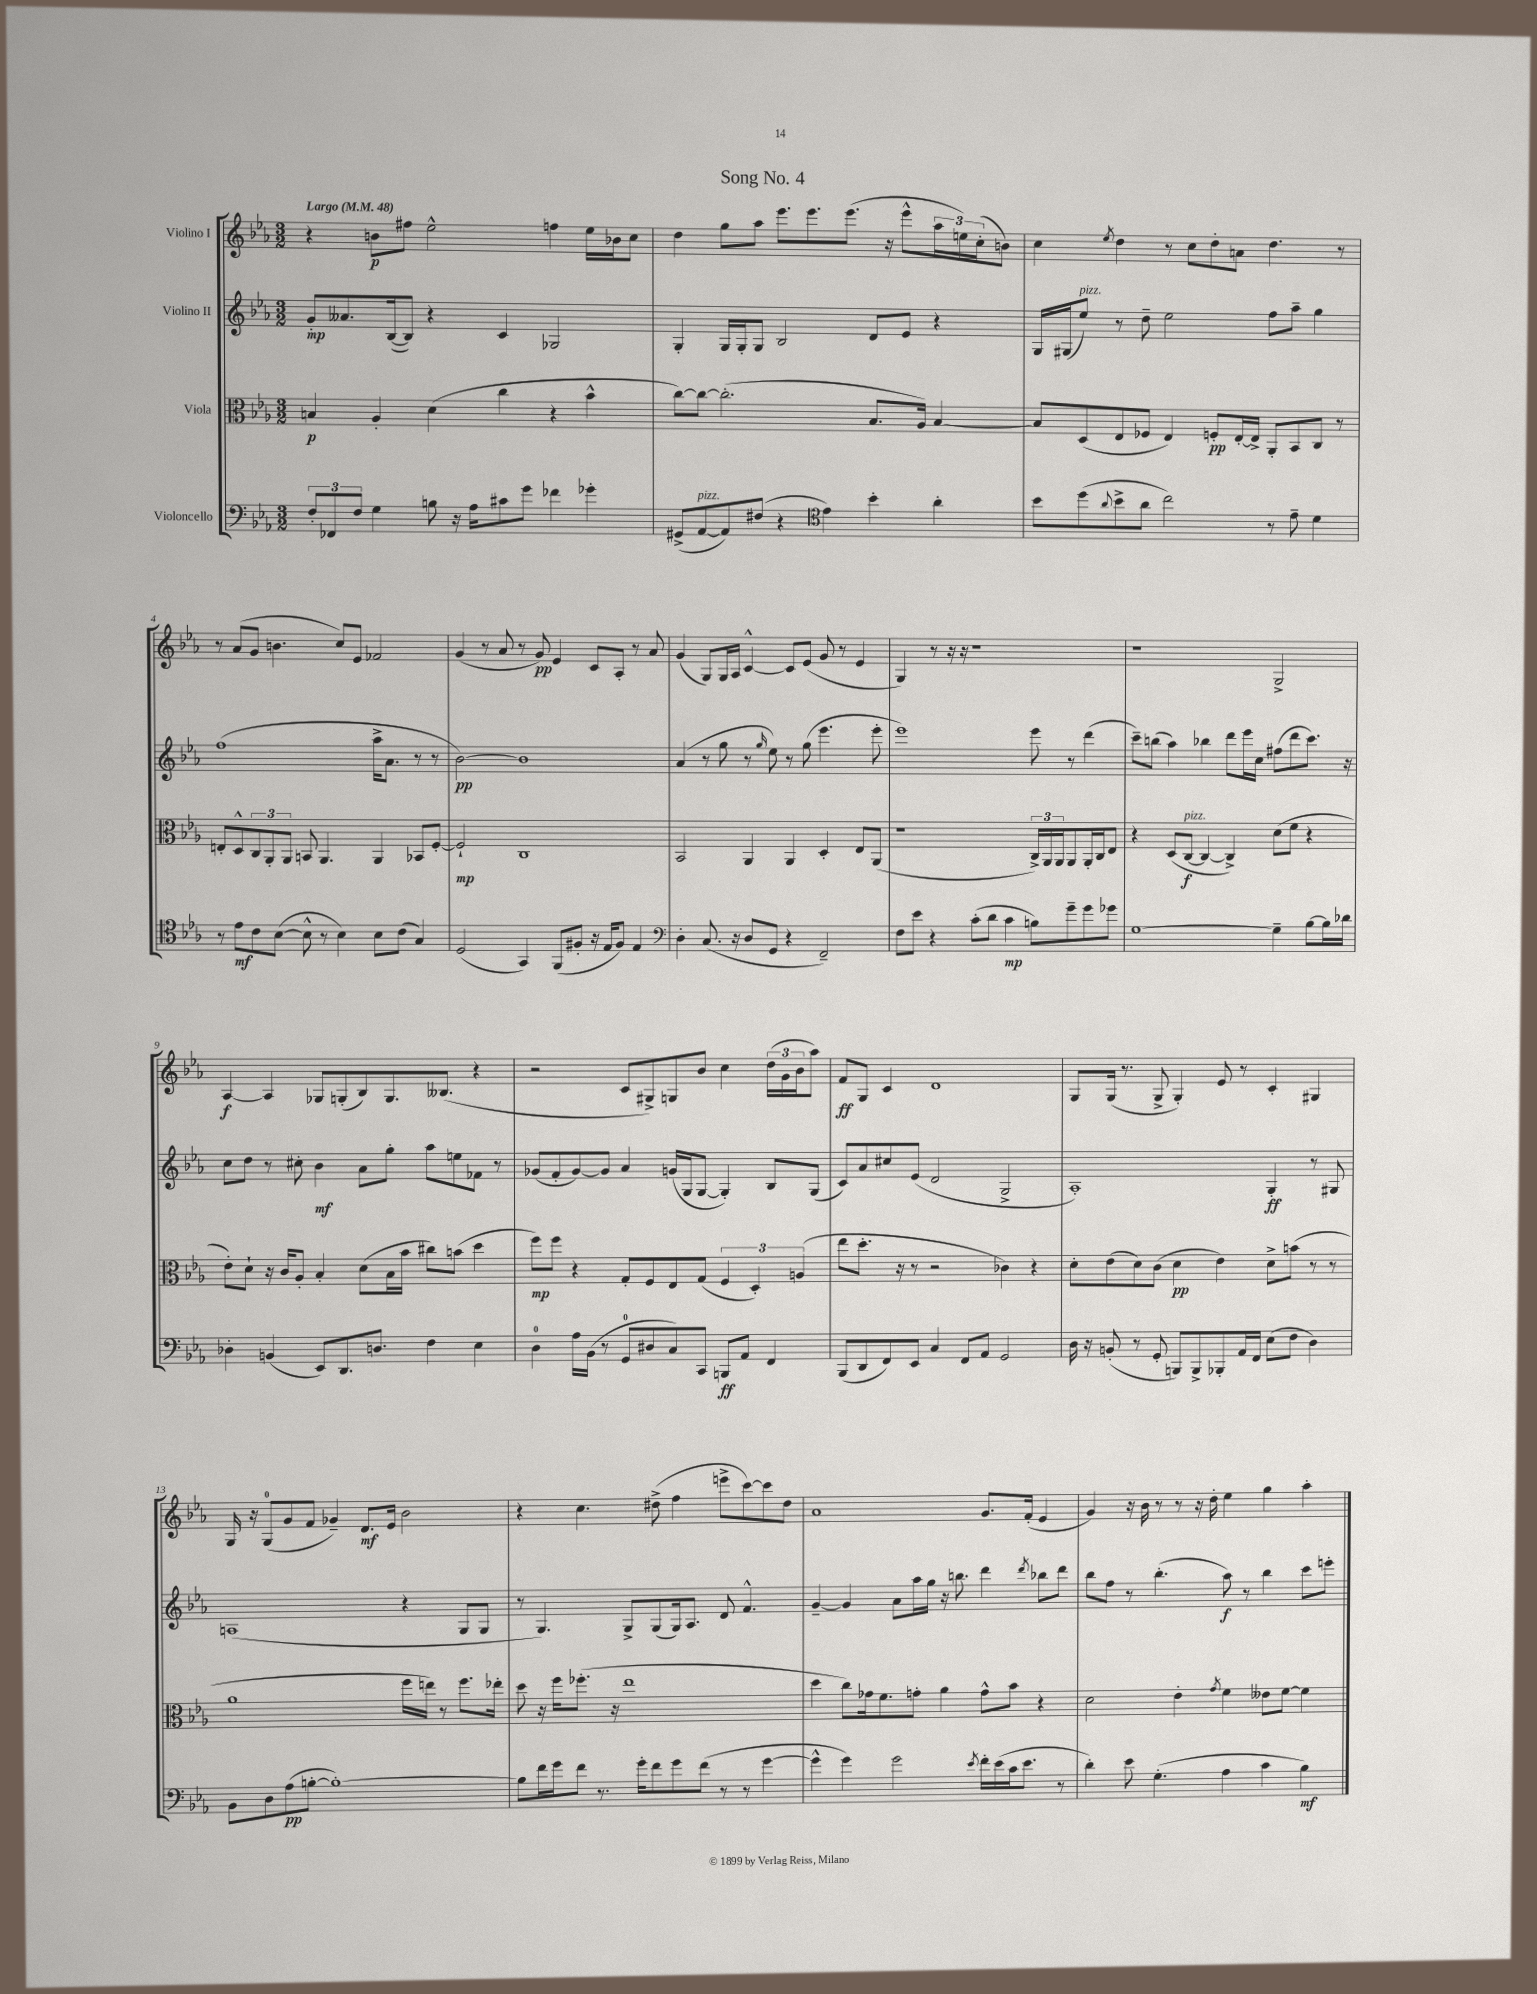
\header { title = "Song No. 4" }
<<
\new StaffGroup <<
\new Staff = "s0" \with { instrumentName = "Violino I" } {
    \clef treble \key ees \major \numericTimeSignature \time 3/2 \tempo "Largo" 4 = 48
    r4 b'8\p fis''8 ees''2-^ f''4 ees''16 bes'16 c''8 |
    d''4 g''8 aes''8 ees'''8. ees'''8. ees'''8.( r16 ees'''8-^ \tuplet 3/2 { aes''16 e''16) c''16-.( } b'8) |
    c''4 \acciaccatura { ees''8 } d''4 r8 c''8 d''8-. a'8 d''4. r8 |
    r8 aes'8( g'8 b'4. c''8) ees'8 fes'2 |
    g'4( r8 aes'8 r8 g'8\pp) ees'4 c'8 aes8-. r8 aes'8 |
    g'4( g8) g16 aes16 c'4~-^ c'8 ees'8( g'8 r8 ees'4 |
    g4) r8 r16 r16 r1 |
    r1 g2-> |
    aes4~\f aes4 ges8 g8-.( bes8) g8. beses8.( r4 |
    r2 c'8 gis8->) g8 bes'8 c''4 \tuplet 3/2 { d''16( g'16 bes'16 } aes''8) |
    f'8\ff g8 c'4 d'1 |
    g8 g16( r8. g8-> g4-.) ees'8 r8 c'4-. gis4 |
    g16 r16 g8-0( g'8 f'8 ges'4--) d'8.\mf ees'16 bes'2 |
    r4 c''4. dis''8->( f''4 e'''8-> c'''8~) c'''8 dis''8 |
    aes'1 g'8. f'16-.( ees'4 |
    g'4) r16 bes'16 r8 r8 r16 d''16-. ees''4 g''4 aes''4-. \bar "|." |
}
\new Staff = "s1" \with { instrumentName = "Violino II" } {
    \clef treble \key ees \major \numericTimeSignature \time 3/2
    g'8-.\mp aeses'8. bes16~( bes8) r4 c'4 ges2 |
    g4-. g16 g16-. g8 bes2 d'8 ees'8 r4 |
    g16 gis16( ees''8^\markup { \italic "pizz." }) r8 d''8-- ees''2 f''8 aes''8-- g''4 |
    f''1( aes''16-> aes'8. r8 r8 |
    bes'2~\pp) bes'1 |
    aes'4( r8 g''8 r8 \grace { g''16 } ees''8) r8 g''8( ees'''4. ees'''8-. |
    ees'''1) ees'''8 r8 d'''4( |
    c'''8--) b''8( aes''4) bes''4 d'''8 ees'''16 c''16 fis''8( d'''8 c'''8.) r16 |
    c''8 d''8 r8 cis''8-. bes'4\mf aes'8 g''8-. aes''8 e''8 fes'8 r8 |
    ges'8( f'8-. ges'8~) ges'8 aes'4 g'16( g16 g8~ g4-.) bes8 g8( |
    c'8) aes'8 cis''8 ees'8( d'2 g2-> |
    aes1-.) g4-.\ff r8 gis8 |
    a1( r4 g8 g8 |
    r8 g4.) g8-> g8( g16) aes8. d'8 f'4.-^ |
    g'4~-- g'4 aes'8 aes''16 g''16 r16 b''8. d'''4 \acciaccatura { d'''8 } bes''8 d'''8 |
    bes''8 f''8 r8 bes''4.-.( aes''8\f) r8 bes''4 c'''8 e'''8-. \bar "|." |
}
\new Staff = "s2" \with { instrumentName = "Viola" } {
    \clef alto \key ees \major \numericTimeSignature \time 3/2
    b4\p aes4-. d'4( c''4 r4 bes'4-^ |
    c''8~) c''8~ c''2.-.( bes8. aes16) bes4~ |
    bes8 d8( ees8 fes8 ees4) f8-.\pp ees16~-. ees16-> aes,8-. bes,8 c8 r8 |
    e8-. d8-^ \tuplet 3/2 { c8 aes,8-. aes,8 } b,8 aes,4. aes,4 bes,8 f8~-. |
    f2-!\mp c1 |
    bes,2 aes,4 aes,4 d4-. ees8 aes,8( |
    r1 \tuplet 3/2 { c16->) aes,16 aes,16 } aes,8 aes,16-. c16 ees8 |
    r4 d8( c8~\f^\markup { \italic "pizz." } c4~ c4->) d'8( f'8 r4 |
    ees'8-.) d'8-! r16 c'16 aes8-. bes4-. d'8( bes16 bes'16 cis''8) b'8( d''4 |
    f''8\mp) f''8 r4 g8-. f8 ees8 g8( \tuplet 3/2 { f4 d4-.) a4( } |
    ees''8 d''8.-. r16 r8 r2 ces'4) r4 |
    d'8-. ees'8( d'8) c'8( d'4\pp ees'4) d'8-> b'8( r8 r8 |
    aes'1 f''16 e''16) r8 f''8. ees''16-. |
    d''8 r16 f''16 fes''8.-.( r16 ees''1 |
    d''4 c''8) ges'16 f'8. g'8-. aes'4 g'8-^ bes'8 r4 |
    d'2 ees'4-. \acciaccatura { g'8 } f'4 eeses'8 f'8~ f'4 \bar "|." |
}
\new Staff = "s3" \with { instrumentName = "Violoncello" } {
    \clef bass \key ees \major \numericTimeSignature \time 3/2
    \tuplet 3/2 { f8-. fes,8 f8 } g4 b8 r16 aes16 cis'8 g'8 fes'4 ges'4-. |
    gis,8->( aes,8~^\markup { \italic "pizz." } aes,8) fis8( r4 \clef tenor ees'4) bes'4-. aes'4-. |
    bes'8 d''8( \appoggiatura { aes'8 } bes'8-> aes'8 c''2) r8 ees'8-- d'4 |
    r8 ees'8\mf c'8 bes8~( bes8-^ r8 bes4) bes8 c'8( g4) |
    d2( g,4) f,8( fis8-. r16 ees16 fis8) ees4 |
    \clef bass d4-. c8.( r16 d8 g,8 r4 f,2--) |
    f8 ees'8 r4 c'8-.( d'8 c'4\mp b8) g'8-- g'8 ges'8 |
    g1~ g4-- bes8~ bes16 des'16 |
    des4-. b,4( ees,8) d,8. d8. f4 ees4 |
    d4-0 aes16 bes,16( r8 g,8-0 dis8 c8) c,8 b,,8\ff aes,8 f,4 |
    bes,,8( d,8 f,8) ees,8 c4 f,8 aes,8 g,2 |
    d16 r16 b,8-.( r8 g,8-. b,,8) b,,8-> bes,,8-. aes,16 f,16 ees8( f8 d4) |
    bes,8 d8 aes8\pp( b8~-. b1~-.) |
    b8 f'16 g'16 f'8 r8. g'16-. f'8 g'8 f'8( r8 r8 g'4~ |
    g'4-^ g'4) g'2 \acciaccatura { ees'8 } f'16-. ees'16( c'16 ees'8. r8 |
    d'4-.) ees'8 g4.-.( aes4 c'4 bes4\mf) \bar "|." |
}
>>
>>
